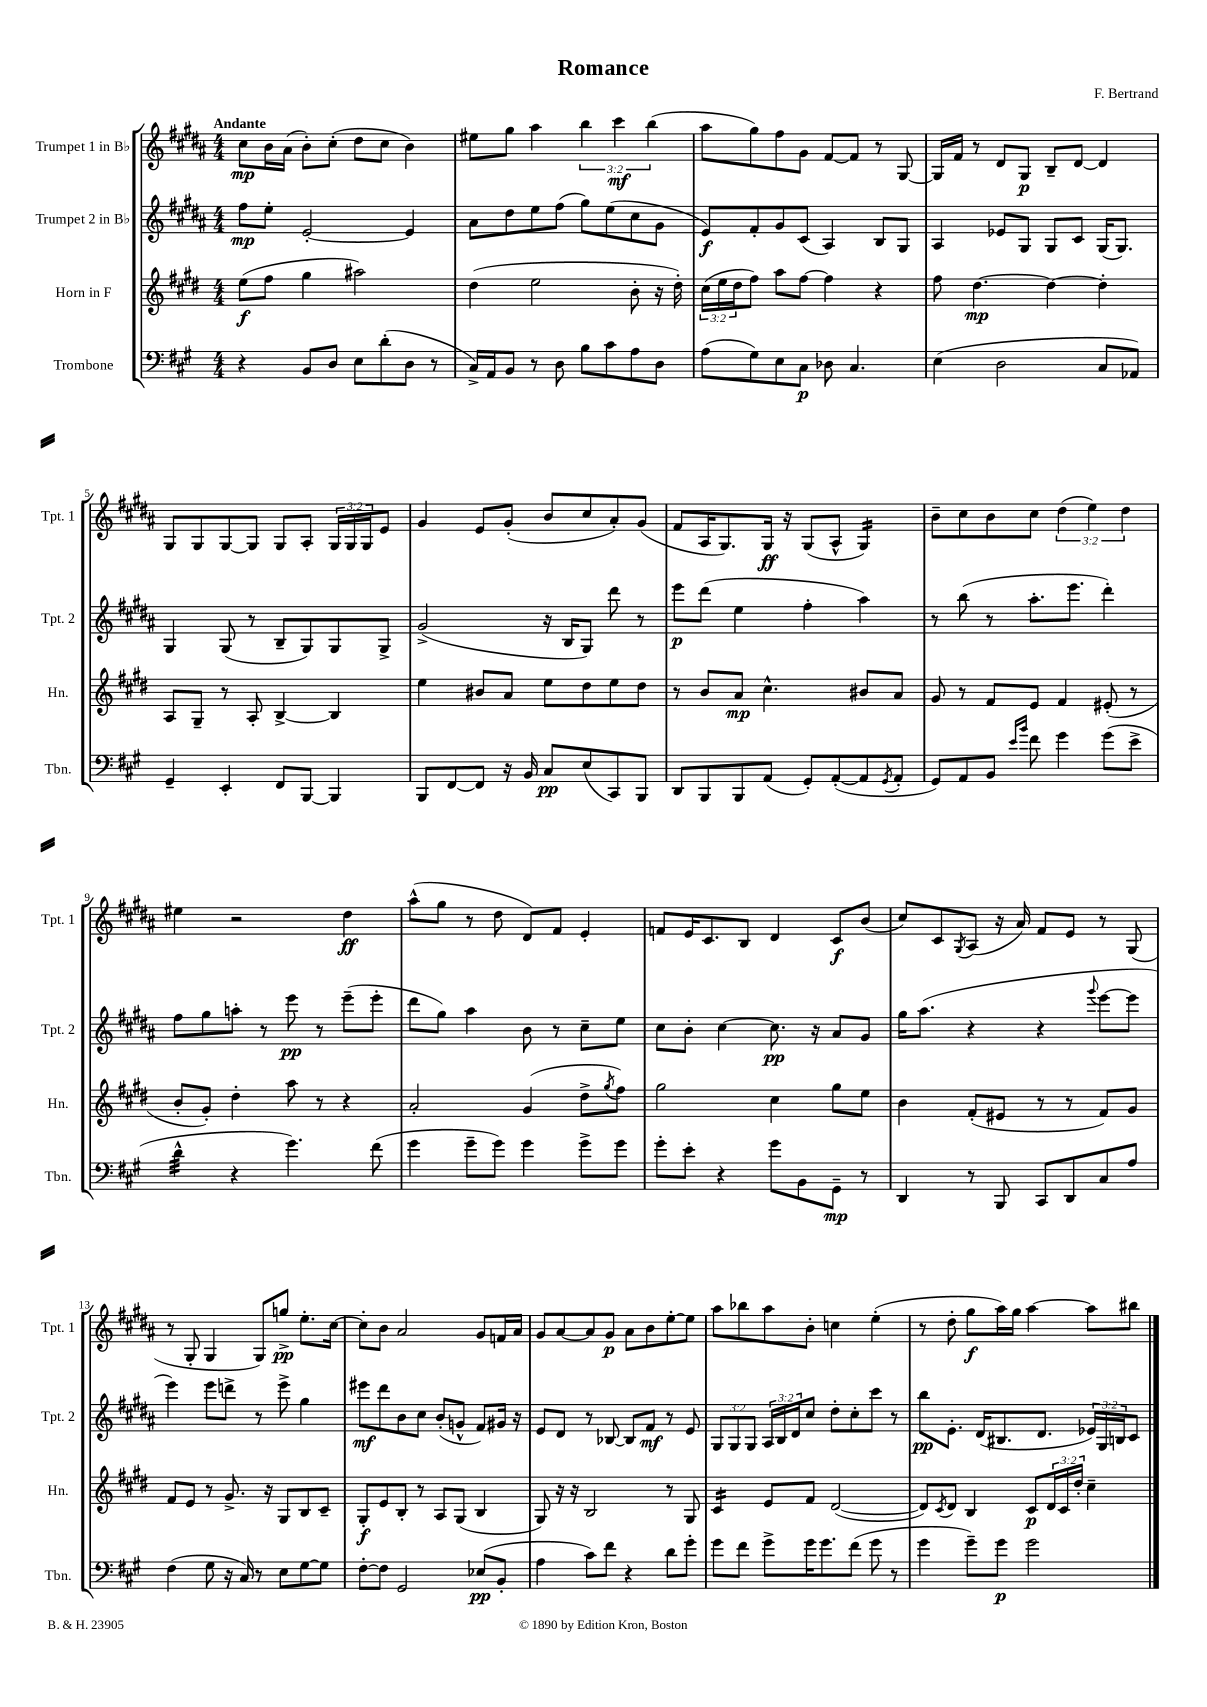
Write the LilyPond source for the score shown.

\header { title = "Romance" composer = "F. Bertrand" }
<<
\new StaffGroup <<
\new Staff = "s0" \with { instrumentName = "Trumpet 1 in Bb" shortInstrumentName = "Tpt. 1" } {
    \clef treble \key b \major \numericTimeSignature \time 4/4 \override Staff.TupletNumber.text = #tuplet-number::calc-fraction-text \tempo "Andante"
    cis''8\mp b'16 ais'16( b'8-.) cis''8-.( dis''8 cis''8 b'4) |
    eis''8 gis''8 ais''4 \tuplet 3/2 { b''4 cis'''4\mf b''4( } |
    ais''8 gis''8) fis''8 gis'8 fis'8~ fis'8 r8 gis8~ |
    gis16 fis'16 r8 dis'8 gis8\p b8-- dis'8~ dis'4 |
    gis8 gis8 gis8~ gis8 gis8 ais8-. \tuplet 3/2 { gis16 gis16 gis16 } e'8 |
    gis'4 e'8 gis'8-.( b'8 cis''8 ais'8-.) gis'8( |
    fis'8 ais16 gis8.) gis16\ff r16 gis8( ais8-^ gis4:16) |
    b'8-- cis''8 b'8 cis''8 \tuplet 3/2 { dis''4( e''4) dis''4 } |
    eis''4 r2 dis''4\ff |
    ais''8-^( gis''8 r8 dis''8 dis'8) fis'8 e'4-. |
    f'8 e'16 cis'8. b8 dis'4 cis'8\f b'8( |
    cis''8) cis'8 \acciaccatura { gis8 } ais8( r16 ais'16) fis'8 e'8 r8 gis8( |
    r8 gis8-. gis4 gis8) g''8->\pp e''8.-. cis''16~ |
    cis''8-. b'8 ais'2 gis'8 f'16 ais'16 |
    gis'8 ais'8~ ais'8 gis'8\p ais'8 b'8 e''8~-. e''8 |
    ais''8 bes''8 ais''8 b'8-. c''4 e''4-.( |
    r8 dis''8-. gis''8\f ais''16) gis''16 ais''4~ ais''8 bis''8 \bar "|." |
}
\new Staff = "s1" \with { instrumentName = "Trumpet 2 in Bb" shortInstrumentName = "Tpt. 2" } {
    \clef treble \key b \major \numericTimeSignature \time 4/4 \override Staff.TupletNumber.text = #tuplet-number::calc-fraction-text
    fis''8\mp e''8-. e'2~-. e'4 |
    ais'8 dis''8 e''8 fis''8( gis''8) e''8( cis''8 gis'8 |
    e'8\f) fis'8-. gis'8 cis'8( ais4) b8 gis8 |
    ais4 ees'8 gis8 gis8 cis'8 gis16( gis8.) |
    gis4 gis8( r8 b8-- gis8) gis8 gis8-> |
    gis'2->( r16 b16 gis8) dis'''8 r8 |
    e'''8\p dis'''8( e''4 fis''4-. ais''4) |
    r8 b''8( r8 ais''8.-. e'''8. dis'''4-.) |
    fis''8 gis''8 a''8-. r8 e'''8\pp r8 e'''8--( e'''8-. |
    dis'''8 gis''8) ais''4 b'8 r8 cis''8-- e''8 |
    cis''8 b'8-. cis''4~ cis''8.\pp r16 ais'8 gis'8 |
    gis''16 ais''8.( r4 r4 \appoggiatura { gis'''8 } e'''8~ e'''8 |
    e'''4) e'''8 d'''8-> r8 e'''8-> gis''4 |
    eis'''8\mf dis'''8 b'8 cis''8 b'8-.( g'8-^ fis'8) gis'16 r16 |
    e'8 dis'8 r8 bes8~ bes8 fis'8\mf r8 e'8 |
    \tuplet 3/2 { gis8 gis8 gis8 } \tuplet 3/2 { ais16 b16 dis'16 } cis''8 dis''8-. cis''8-. cis'''8 r8 |
    b''8\pp e'8.-. dis'16( bis8. dis'8. \tuplet 3/2 { ees'16) gis16 b16 } cis'8 \bar "|." |
}
\new Staff = "s2" \with { instrumentName = "Horn in F" shortInstrumentName = "Hn." } {
    \clef treble \key e \major \numericTimeSignature \time 4/4 \override Staff.TupletNumber.text = #tuplet-number::calc-fraction-text
    e''8\f( fis''8 gis''4 ais''2) |
    dis''4( e''2 b'8-. r16 dis''16-.) |
    \tuplet 3/2 { cis''16( e''16 dis''16 } fis''8) a''8 fis''8~ fis''4 r4 |
    fis''8 dis''4.~\mp dis''4~ dis''4-. |
    a8 gis8-- r8 a8-. b4~-> b4 |
    e''4 bis'8 a'8 e''8 dis''8 e''8 dis''8 |
    r8 b'8 a'8\mp cis''4.-^ bis'8 a'8 |
    gis'8 r8 fis'8 e'8 fis'4 eis'8-.( r8 |
    b'8-. gis'8-.) dis''4-. a''8 r8 r4 |
    a'2-. gis'4( dis''8-> \acciaccatura { gis''8 } fis''8) |
    gis''2 cis''4 gis''8 e''8 |
    b'4 fis'8-.( eis'8 r8 r8 fis'8) gis'8 |
    fis'8 e'8 r8 gis'8.-> r16 gis8 b8 cis'8-- |
    gis8-.\f e'8 b8-. r8 a8 gis8( b4 |
    gis8) r16 r16 b2 r8 gis8 |
    cis'4:16 e'8 fis'8 dis'2~( |
    dis'8) \acciaccatura { cis'8 } dis'8 b4 cis'8\p \tuplet 3/2 { dis'16 cis'16 dis''16-. } cis''4-- \bar "|." |
}
\new Staff = "s3" \with { instrumentName = "Trombone" shortInstrumentName = "Tbn." } {
    \clef bass \key a \major \numericTimeSignature \time 4/4
    r4 b,8 d8 e8 d'8-.( d8 r8 |
    cis16->) a,16 b,8 r8 d8 b8 cis'8 a8 d8 |
    a8( gis8) e8 cis8\p des8 cis4. |
    e4( d2 cis8 aes,8) |
    gis,4-- e,4-. fis,8 b,,8~ b,,4 |
    b,,8 fis,8~ fis,8 r16 b,16 cis8\pp e8( cis,8) b,,8 |
    d,8 b,,8 b,,8 a,8( gis,8-.) a,8~-.( a,8 \acciaccatura { gis,8 } a,8-. |
    gis,8) a,8 b,8 \grace { e'16 b'16 } fis'8 gis'4 gis'8( e'8-> |
    d'4:32-^ r4 gis'4.) fis'8( |
    gis'4 gis'8-- gis'8) gis'4 gis'8-> gis'8 |
    gis'8-. e'8-. r4 gis'8 b,8 gis,8--\mp r8 |
    d,4 r8 b,,8 cis,8 d,8 cis8 a8 |
    fis4( gis8 r16 cis16) r8 e8 gis8~ gis8 |
    fis8~-. fis8 gis,2 ees8\pp( b,8-. |
    a4 cis'8) fis'8 r4 d'8 gis'8-. |
    gis'8 fis'8 gis'8-> gis'16 gis'8. fis'8( gis'8 r8 |
    gis'4 gis'8--) gis'8\p gis'2 \bar "|." |
}
>>
>>
